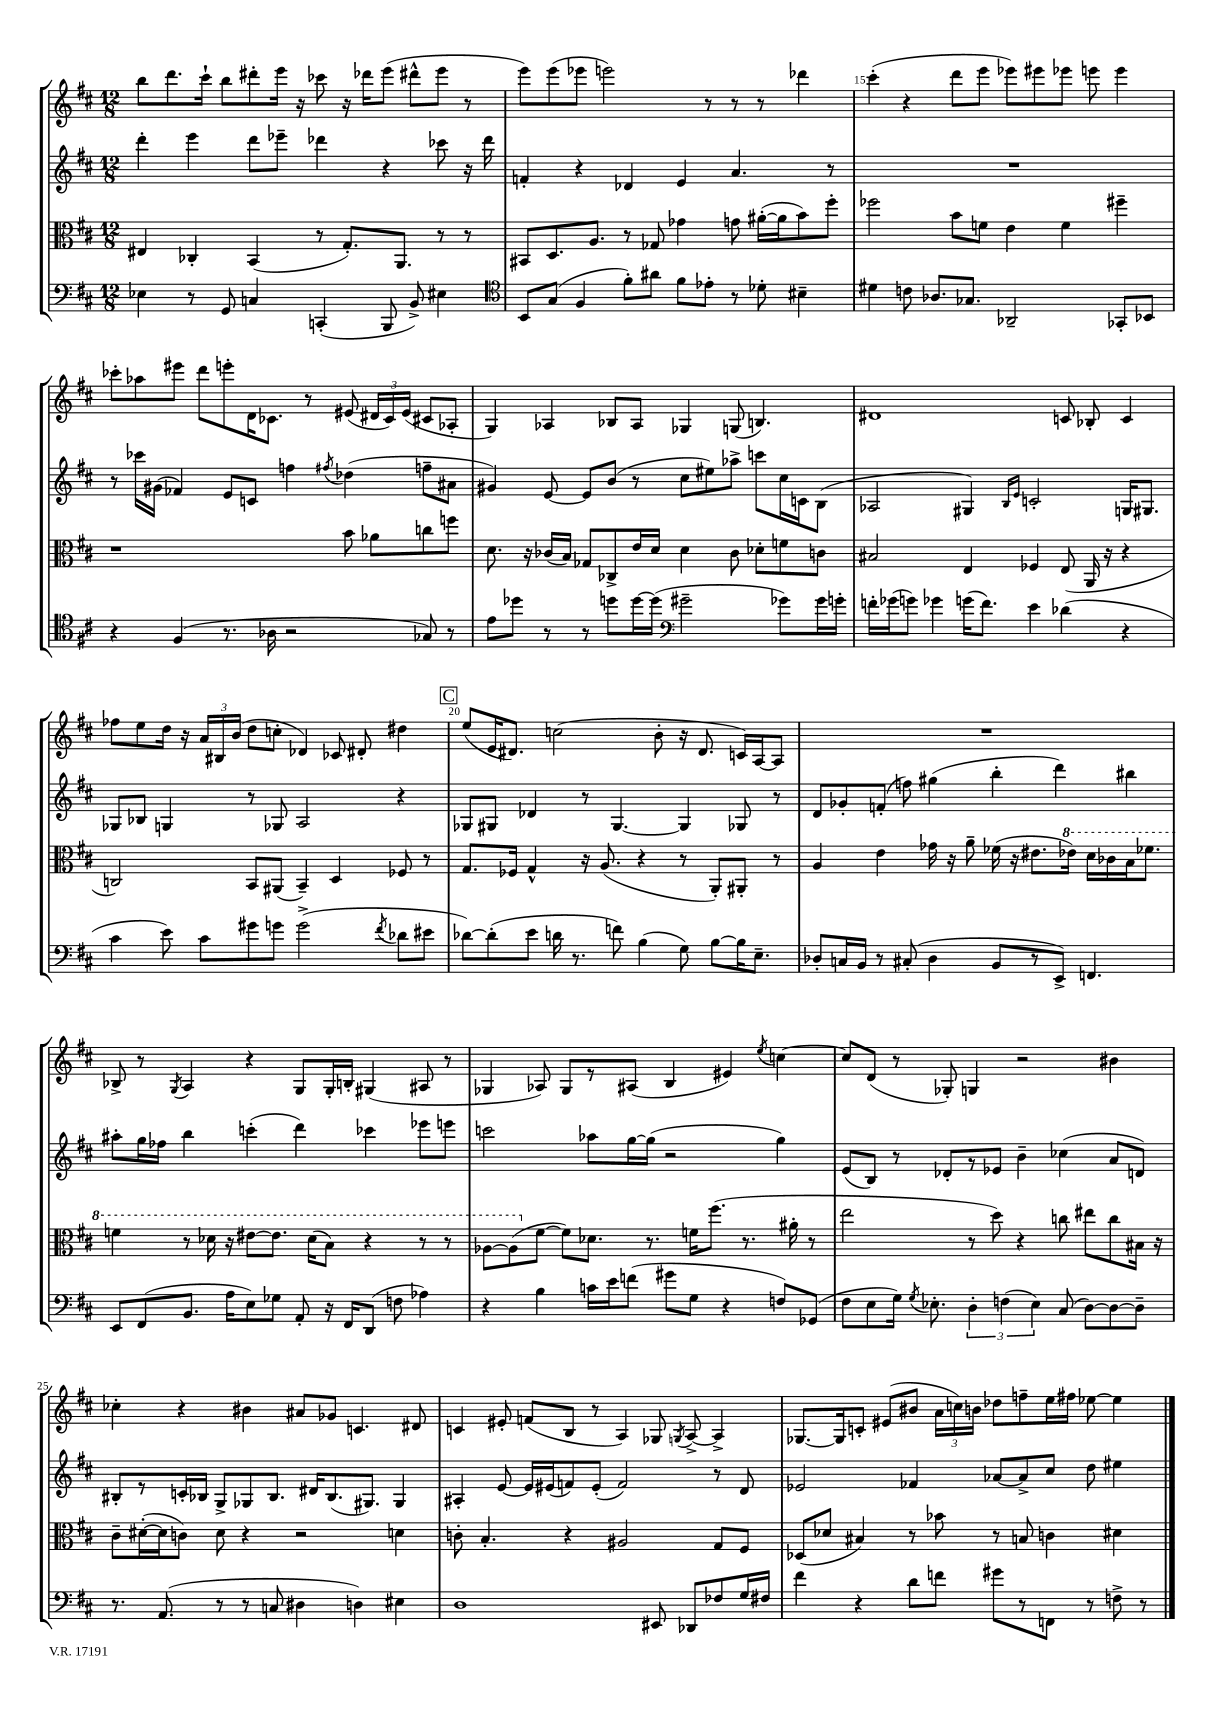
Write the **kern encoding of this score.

**kern	**kern	**kern	**kern
*part4	*part3	*part2	*part1
*staff4	*staff3	*staff2	*staff1
*clefF4	*clefC3	*clefG2	*clefG2
*k[f#c#]	*k[f#c#]	*k[f#c#]	*k[f#c#]
*M12/8	*M12/8	*M12/8	*M12/8
=13	=13	=13	=13
4E-X\	4E#X/	4ddd'\	8bb\L
.	.	.	8.ddd\
8r	4C-X'/	4eee\	.
.	.	.	16ccc#`\Jk
8GG/	.	.	8bb\L
4Cn/	(4BB/	8ddd\L	8ddd#X'\
.	.	8eee-X~\J	16eee\Jk
.	.	.	16r
(4CCn'/	8r	4ddd-X\	8ccc-X\
.	8.G'/L)	.	16r
.	.	.	16ddd-X\KL
8BBB/	.	4r	(8eee\J
.	8.AA/J	.	.
8BB^/)	.	.	8ddd#X^^\L
4E#X\	8r	8ccc-X\	8eee\J
.	8r	16r	8r
.	.	16ddd-\	.
=14	=14	=14	=14
*clefC4	*	*	*
8BB/L	8BB#X/L	4fn'/	8eee\L)
(8G/J	8.D/	.	(8eee\
4F#/	.	4r	8eee-X\J
.	8.A/J	.	.
.	.	.	2eeen\)
8f#'\L)	8r	4d-X/	.
8a#X\J	8G-X/	.	.
8f#\L	4g-X\	4e/	.
8e-X'\J	.	.	8r
8r	8gn\	4.a/	8r
8d-X'\	([16a#X'\LL	.	8r
.	16a#\J]	.	.
4B#X~\	8b\)	.	4ddd-X\
.	8ff#'\J	8r	.
=15	=15	=15	=15
4d#X\	2ff-X\	1.r	(4ccc#'\
8cn\	.	.	4r
8.A-X/L	.	.	.
.	8b\L	.	8ddd\L
8.G-X/J	.	.	.
.	8fn\J	.	8eee\J
2AA-X~/	4e\	.	8eee-X\L)
.	.	.	8eee#X\
.	4f\	.	8eee-X\J
.	.	.	8eeen\
8GG-X'/L	4ff#X~\	.	4eee\
8BB-X/J	.	.	.
!!LO:LB:g=z
=16	=16	=16	=16
4r	1r	8r	8ccc-X'\L
.	.	16ccc-X\LL	8aa-X\
.	.	(16g#X\JJ	.
(4F#/	.	4f-X/)	8eee#X\J
.	.	.	8ddd\L
8.r	.	8e/L	8eeen'\
.	.	8cn/J	16d\K
16A-X\	.	.	8.c-X\J
2r	.	4ffn\	.
.	.	.	8r
.	.	8qff#X/	.
.	8b\	(4dd-X\	(8e#X/
.	8a-X\L	.	24d#X/LL
.	.	.	24c-/)
.	.	.	(24e#/JJ
8G-X/)	8ccn\	8ffn~\L	8c#X/L
8r	8ffn\J	8a#X\J	8A-X'/J
=17	=17	=17	=17
8e\L	8.d\	4g#X/)	4G/)
8dd-X\J	.	.	.
.	16r	.	.
8r	(16c-X/LL	[8e/	4A-X/
.	16B/JJ)	.	.
8r	8G-X/L	8e/L]	.
8ddn\L	8C-X^/	(8b/J	8B-X/L
[16dd\L	16e/L	8r	8A-/J
(16dd\JJ]	16d/JJ	.	.
*clefF4	*	*	*
2g#X~\	4d\	8cc#\L	4G-X/
.	.	8ee#X\)	.
.	8c-\	8aa-X^\J	(8Gn/
.	8d-X'\L	8cccn\L	4.Bn/)
8g-X\L)	8fn\	16cc#\L	.
.	.	16cn\J	.
16g-\L	8cn\J	(8B\J	.
16gn'\JJ	.	.	.
=18	=18	=18	=18
16fn'\LL	2B#X/	2A-X/	1d#X
(16g-X\J	.	.	.
8gn\J)	.	.	.
4g-X\	.	.	.
(16gn\KL	4E/	4G#X/)	.
8.f\J)	.	.	.
.	.	16qqB/LL	.
.	.	16qqe/JJ	.
4e\	4F-X/	2cn'/	.
(4d-X\	(8E/	.	8cn/
.	16AA/	.	8B-X'/
.	16r	.	.
4r	4r	16Gn/KL	4c/
.	.	8.G#X/J	.
!!LO:LB:g=z
=19	=19	=19	=19
4c#\	2Cn/)	8G-X/L	8ff-X\L
.	.	8B-X/J	8ee\
8e\)	.	4Gn/	16dd\Jk
.	.	.	16r
8c#\L	.	.	24a/LL
.	.	.	24B#X/
.	.	.	(24b/JJ
8g#X\	8BB/L	8r	8dd\L
8gn\J	(8AA#X/J	8G-X/	8ccn'\J
(2g^\	4BB~/)	2A/	4d-X/)
.	4D/	.	8c-X/
.	.	.	8d#X'/
8qf#/	.	.	.
8d-X\L	8F-X/	4r	4dd#X\
8e#X\J	8r	.	.
!!LO:REH:place=s1:t=C
=20	=20	=20	=20
[8d-X\L)	8.G/L	8G-X/L	(8ee/L
(8d-'\]	.	8G#X/J	16e/K
.	16F-X/Jk	.	8.d#X/J)
8e\J	4G^^/	4d-X/	.
16dn\	.	.	(2ccn\
8.r	.	.	.
.	16r	8r	.
.	(8.A/	.	.
8fn\)	.	[4.G#/	.
(4B\	4r	.	.
.	.	.	8b'\
8G\)	8r	4G#/]	16r
.	.	.	8.d#/
[8B\L	8AA'/L)	.	.
16B\K]	8AA#X'/J	8G-X/	16cn/LL)
8.E~\J	.	.	[16A/J
.	8r	8r	8A/J]
=21	=21	=21	=21
8D-X'/L	4A/	8d/L	1.r
16Cn/L	.	8g-X'/	.
16BB/JJ	.	.	.
8r	4e\	(8fn'/J	.
(8C#X'/	.	8ffn\)	.
4D-\	16g-X\	(4gg#X\	.
.	16r	.	.
.	8a~\	.	.
8BB/L	(16f-X\	4bb'\	.
.	16r	.	.
8r	8.e#X\L	.	.
8EE^/J)	.	4ddd\)	.
*	*8va	*	*
.	16ee-X\Jk)	.	.
4.FFn/	16dd\LL	.	.
.	16cc-X\	.	.
.	16b\J	4bb#X\	.
.	8.ff-X\J	.	.
!!LO:LB:g=z
=22	=22	=22	=22
8EE/L	4ffn\	8aa#X'\L	8B-X^/
(8FF#/	.	16gg\L	8r
.	.	16ff-X\JJ	.
.	.	.	8qG/
8.BB/J	8r	4bb\	4A/
.	16dd-X\	.	.
16A\KL	16r	.	.
8E\)	[8ee#X\L	(4cccn'\	4r
8G-X\J	8.ee#\J]	.	.
8AA'/	.	4ddd\)	8G/L
.	(16dd-\KL	.	.
16r	8b\J)	.	16G'/L
16FF#/KL	.	.	16Bn'/JJ
(8DD/J	4r	4ccc-X\	(4G#X/
8Fn\	.	.	.
4A-X\)	8r	8eee-X\L	8A#X/
.	8r	8eeen\J	8r
=23	=23	=23	=23
4r	[8a-X\L	2cccn\	4G-X/
.	(8a-\]	.	.
*	*X8va	*	*
4B\	[8f#\J	.	8A-X/)
.	8f#\L])	.	8G-/L
16cn\LL	8.d-X\J	8aa-X\L	8r
16e\J	.	.	.
(8fn\J	.	[16gg\L	(8A#X/J
.	8.r	(16gg\JJ]	.
8g#X\L	.	2r	4B/
8G\J	16fn\KL	.	.
.	(8.ff#\J	.	.
4r	.	.	4e#X/)
.	8.r	.	.
.	.	.	8qee/
8Fn/L)	.	4gg\)	[4ccn\
.	16a#X'\	.	.
(8GG-X/J	8r	.	.
=24	=24	=24	=24
8F#\L	2ee\	(8e/L	8cc/L]
8E\	.	8B/J)	(8d/J
16G\Jk)	.	8r	8r
8qG/	.	.	.
8.E-X'\	.	.	.
.	.	8d-X'/L	8G-X'/)
6D'\	8r	8r	4Gn/
.	8dd\)	8e-X/J	.
(6Fn\	.	.	.
.	4r	4b~\	2r
6E-\)	.	.	.
(8C#/	8ccn\	(4cc-X\	.
[8D\L)	8ee#X\L	.	.
8D\_	8cc\	8a/L	4b#X\
8D~\J]	16B#X\Jk	8dn/J)	.
.	16r	.	.
!!LO:LB:g=z
=25	=25	=25	=25
8.r	8c#~\L	8B#X'/L	4cc-X'\
.	([16d#X'\L	8r	.
(8.AA/	16d#\J]	.	.
.	8cn\J)	16cn'/L	4r
.	.	16B-X/JJ	.
8r	8d#\	8G^/L	.
8r	4r	8G-X/	4b#X\
8Cn/	.	8.B-/J	.
4D#X\	2r	.	8a#X/L
.	.	16d#X/KL	.
.	.	(8.B-/	8g-X/J
4Dn\)	.	.	4.cn/
.	.	8.G#X/J)	.
4E#X\	4dn\	4G#/	.
.	.	.	8d#X/
=26	=26	=26	=26
1D	8cn'\	4A#X'/	4cn/
.	4.B'/	.	.
.	.	[8e/	8e#X'/
.	.	16e/LL]	(8fn/L
.	.	(16e#X/J	.
.	4r	8fn/)	8B/J
.	.	(8e#'/J	8r
.	2A#X/	2f/)	4A/)
8EE#X/	.	.	8G-X/
.	.	.	8qGn/
8DD-X/L	.	.	[8A^/
8F-X/	8G/L	8r	4A^/]
16G/L	8F#/J	8d/	.
16F#X/JJ	.	.	.
=27	=27	=27	=27
4f#\	(8D-X/L	2e-X/	[8.G-X/L
.	8d-X/J	.	.
.	.	.	16G-/k]
4r	4B#X/)	.	8cn'/J
.	.	.	(8e#X/L
8d\L	8r	4f-X/	8b#X/J
8fn\J	8b-X\	.	24a\LL
.	.	.	24ccn\)
.	.	.	24bn\JJ
8g#X\L	8r	[8a-X/L	8dd-X\L
8r	8Bn/	8a-^/]	8ffn~\
8FFn\J	4cn\	8cc#/J	16ee\L
.	.	.	16ff#X\JJ
8r	.	8dd\	[8ee-X\
8Fn^\	4d#X\	4ee#X\	4ee-\]
8r	.	.	.
==	==	==	==
*-	*-	*-	*-
